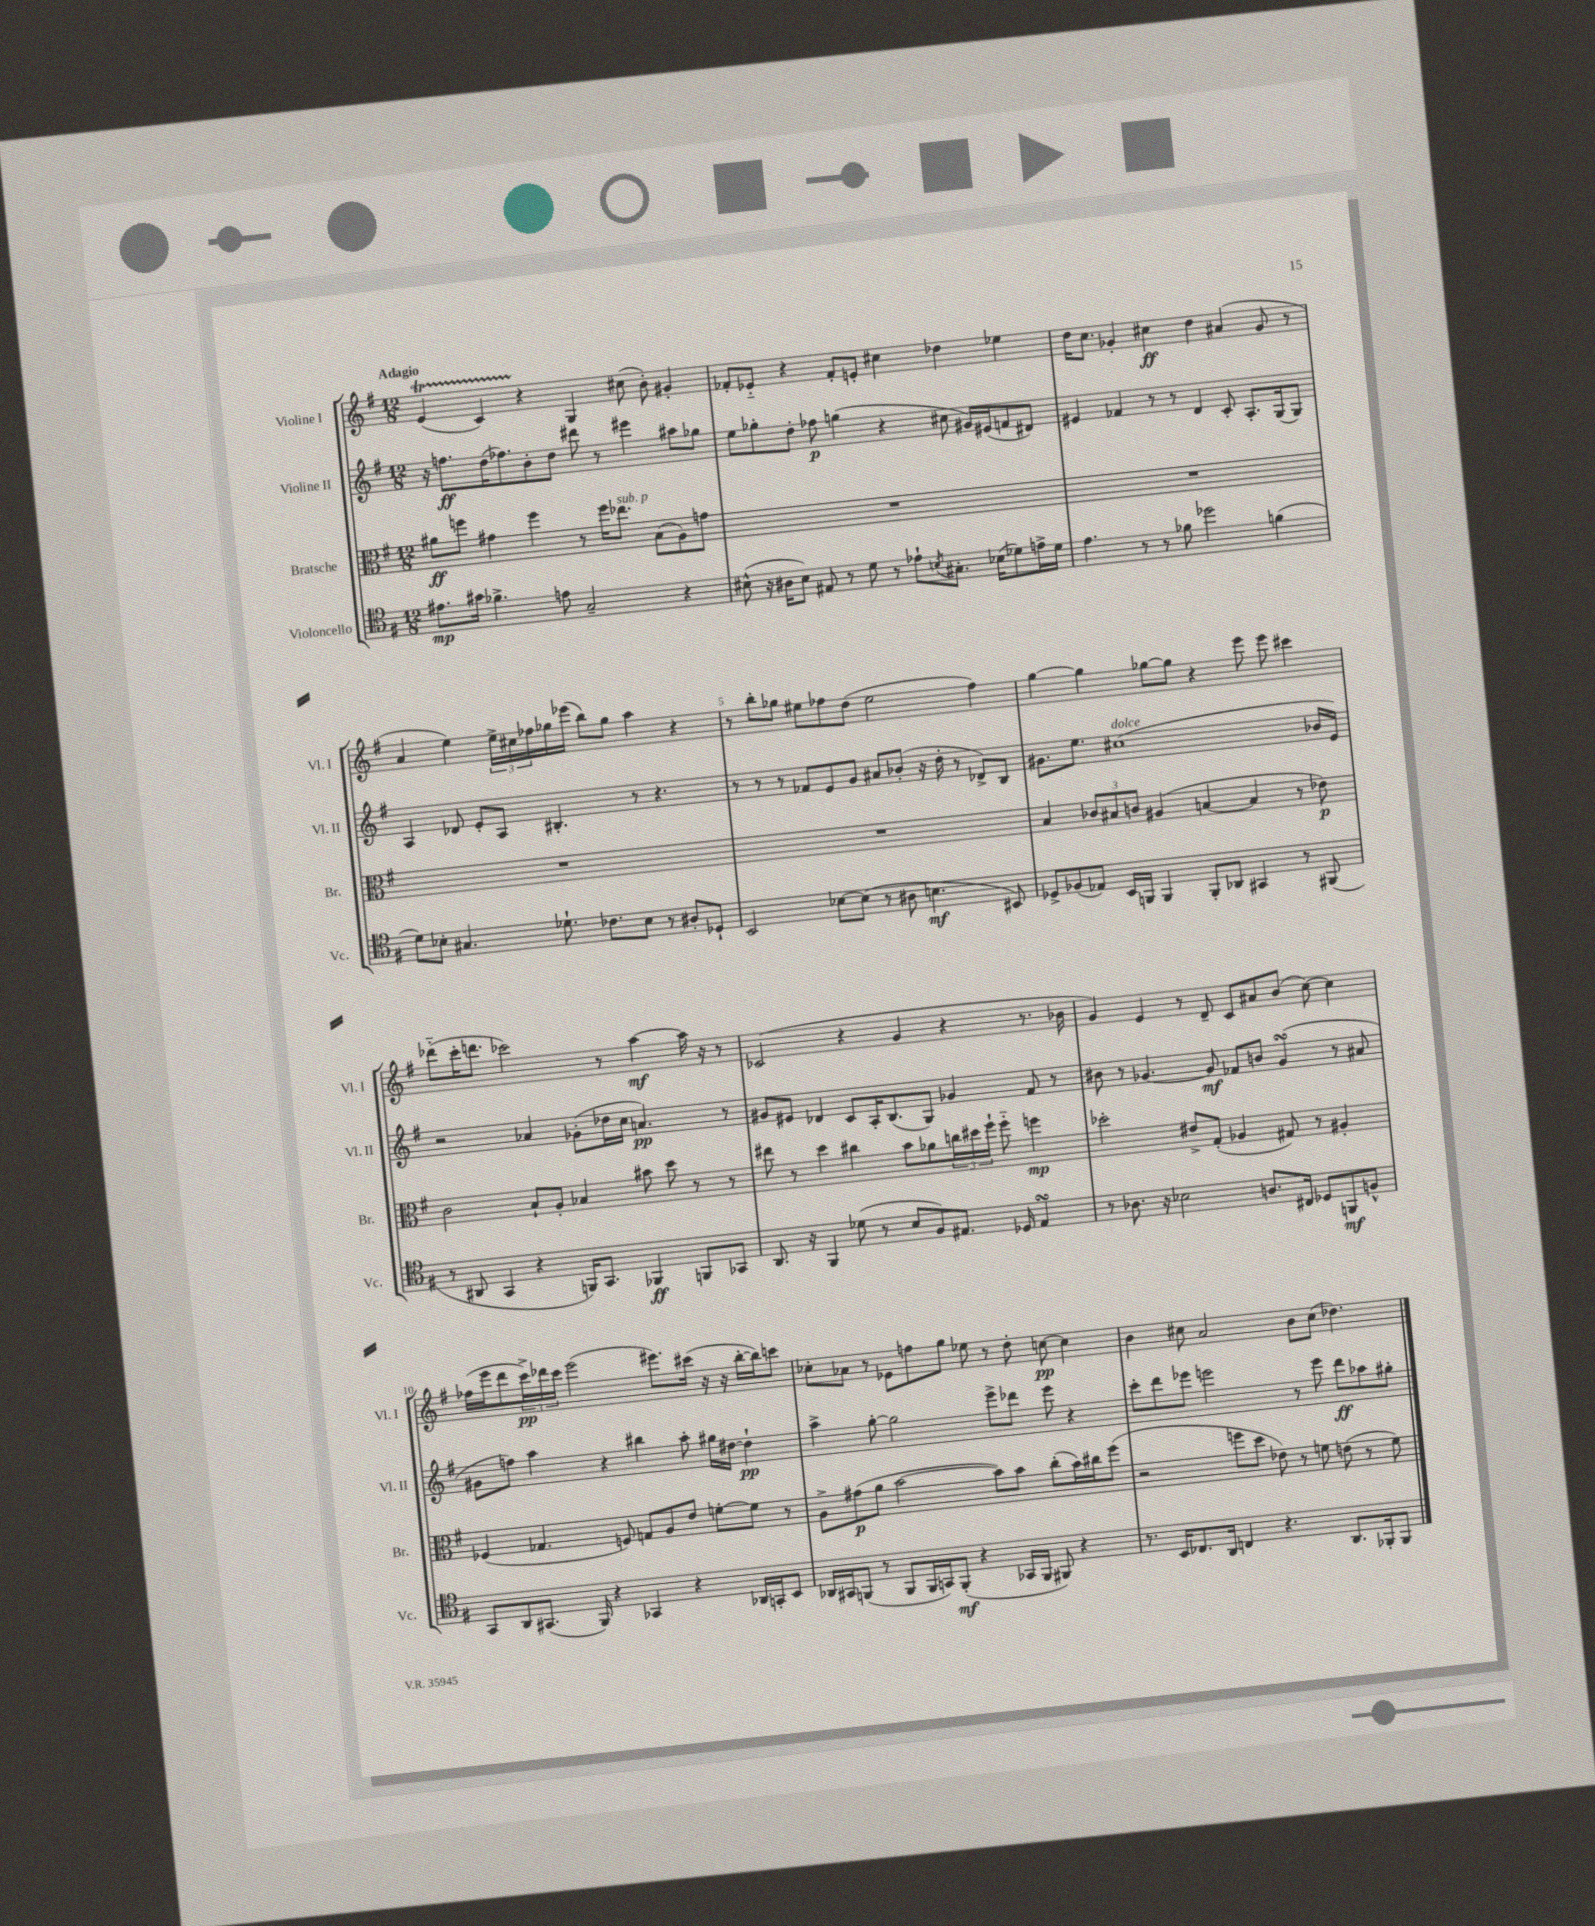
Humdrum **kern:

**kern	**kern	**kern	**kern
*staff4	*staff3	*staff2	*staff1
*clefC4	*clefC3	*clefG2	*clefG2
*k[f#]	*k[f#]	*k[f#]	*k[f#]
*M12/8	*M12/8	*M12/8	*M12/8
8.e#	8a#	16r	(4e
.	.	8.ff	.
.	8ff	.	.
16g#	.	.	.
4.f-^	4g#	(16dd	4c)
.	.	8.ff-)	.
.	4ff	8b'	4r
8e	.	8dd	.
2G~	8r	8ddd#	4G
.	16ff	8r	.
.	8.ee-	.	.
.	.	4eee#	(8cc#
.	(8B	.	8b')
4r	8A)	8aa#	4g#'
.	8g	8gg-	.
=	=	=	=
(8B#^^	1.r	8ee	8f-'
16r	.	8gg-'	8e-'~
16A#	.	.	.
8B#)	.	8dd'	4r
8E#	.	8ff-	.
8r	.	(4gg	8f-'
8d	.	.	8e'
8r	.	4r	4cc#
8e-`	.	.	.
8qB	.	.	.
8.G#'	.	8cc#	4dd-
.	.	16g#)	.
(16B-	.	(16e#	.
8d-)	.	8f	4ee-
16e^	.	8d#)	.
16d-	.	.	.
=	=	=	=
4.e	1.r	4e#	16dd
.	.	.	8.cc
.	.	4f-	4g-'
8r	.	.	.
8r	.	8r	4cc#
8f-	.	8r	.
2dd-	.	4d	4dd
.	.	8c'	(4a#
.	.	8.A'	.
(4f	.	.	8g-
.	.	(16G	.
.	.	8G)	8r
=	=	=	=
8d)	1.r	4A	4a
8B-'	.	.	.
4.G#	.	8d-	4ee)
.	.	8e'	.
.	.	8A	24ee^
.	.	.	24cc#
.	.	.	24ff-
8.d-`	.	4.B#'	16gg-
.	.	.	(16eee-
.	.	.	8bb)
8.c-	.	.	.
.	.	.	8gg-
8B-	.	8r	4aa
8r	.	4.r	.
8A#'	.	.	4r
8D-`	.	.	.
=	=	=	=
2BB	1.r	8r	8r
.	.	8r	8bb'
.	.	8r	8gg-
.	.	8f-	8ee#
[8B-	.	8e	8ff-
(8B-]	.	8g	(8dd
8r	.	8a#	2ee#
8A#	.	(8b-'	.
4.B	.	16r	.
.	.	16dd'	.
.	.	8r	.
.	.	8d-^)	4ff-)
8BB#)	.	8B	.
=	=	=	=
8D-^	4B	8.g#	[4gg
(8F-	.	.	.
.	.	8.ee	.
8E-)	12c-	.	4gg]
.	12B#	.	.
16BB	.	(1cc#	.
.	12c	.	.
16FF	.	.	.
4FF	(4A#	.	[8gg-
.	.	.	8gg-]
8FF'	[4B	.	4r
8AA-	.	.	.
4GG#	4B]	.	8eee
.	.	.	8eee
8r	8r	.	4ccc#
(8FF#	8e-)	16b-	.
.	.	16e)	.
=	=	=	=
8r	2c	2r	(8ddd-'~
8AA#	.	.	16ccc'
.	.	.	8.ddd
4GG	.	.	.
.	.	.	2ccc-)
4r	8B`	4a-	.
.	8A'	.	.
16FF)	4B-	(8g-'	.
8.GG	.	.	.
.	.	16dd-	8r
.	.	16cc	.
4FF-	8b#	4.a)	[4aa
.	8dd	.	.
8FF	8r	.	16aa]
.	.	.	16r
8GG-	8r	8r	8r
=	=	=	=
8.AA	8ee#	8g#	(2c-
.	8r	8e#	.
16r	.	.	.
4FF#	4dd	4d-	.
(8d-	4cc#	8c	4r
8r	.	16A'	.
.	.	(8.B	.
8B	8b	.	4g
8F#)	8a-	8G)	.
8.E#	24cc	4g-	4r
.	24dd#	.	.
.	24ff#`	.	.
.	8ff#'~	.	.
16D-	.	.	.
4E#	4ff	8f#	8.r
.	.	8r	.
.	.	.	16b-
=	=	=	=
8r	2dd-'	8b#	4g)
8.A-	.	8r	.
.	.	[4.g-	4e
16r	.	.	.
2B-	.	.	.
.	8e#^	.	8r
.	(8G'	8g-]	8d~
.	4A-	8f-	8c
8.A	.	8b	8a#
.	8G#)	(4g-	(8b
16C#	.	.	.
8D-	8r	.	[8cc)
8FF	4A#'	8r	4cc]
8F^^	.	8a#	.
=	=	=	=
8GG	(4F-	8g#	(16ff-
.	.	.	16eee
8AA	.	8ff)	8ddd
(8.GG#	4.G-	4aa	24ccc^)
.	.	.	24ddd-
.	.	.	24ccc
.	.	.	(2eee
16FF#)	.	.	.
4r	.	4r	.
.	8F)	.	.
4GG-	8G	4bb#	.
.	8A	.	8.eee#)
4r	8e	8aa'	.
.	.	.	(16ccc#
.	[8f'	16gg#	16r
.	.	[16dd#	16r
16AA-	8f]	4dd#`]	[16bb'
16GG'	.	.	16bb])
8BB	8r	.	8ccc
=	=	=	=
16AA-	8A^	4aa^	8cc-'
16GG#	.	.	.
(8FF	(8g#	.	8a-
8r	8a	[8gg'	8r
8FF	[2b	2gg]	8e-
16FF	.	.	8ff
16GG)	.	.	.
(8FF'	.	.	8gg
4r	.	.	8ee-
.	8b])	8eee^	8r
16GG-	8b	8ddd-	8dd'
16FF	.	.	.
8FF#)	(8cc'	8eee	[8cc
4r	16b)	4r	4cc]
.	16cc#	.	.
.	(8ff#	.	.
=	=	=	=
8.r	2r	8ccc'	4b
.	.	8ddd	.
16BB	.	.	.
8.C-	.	8eee-	8cc#
.	.	2eee	2a
16AA	.	.	.
4C	8ff	.	.
.	8dd	.	.
4.r	8e-)	.	.
.	8r	8r	8b
.	8f	8eee	(8cc#
8.AA	(8e	8ddd	4.dd-)
.	8r	8aa-	.
16FF-'	.	.	.
8FF-	8f)	8gg#'	.
==	==	==	==
*-	*-	*-	*-
